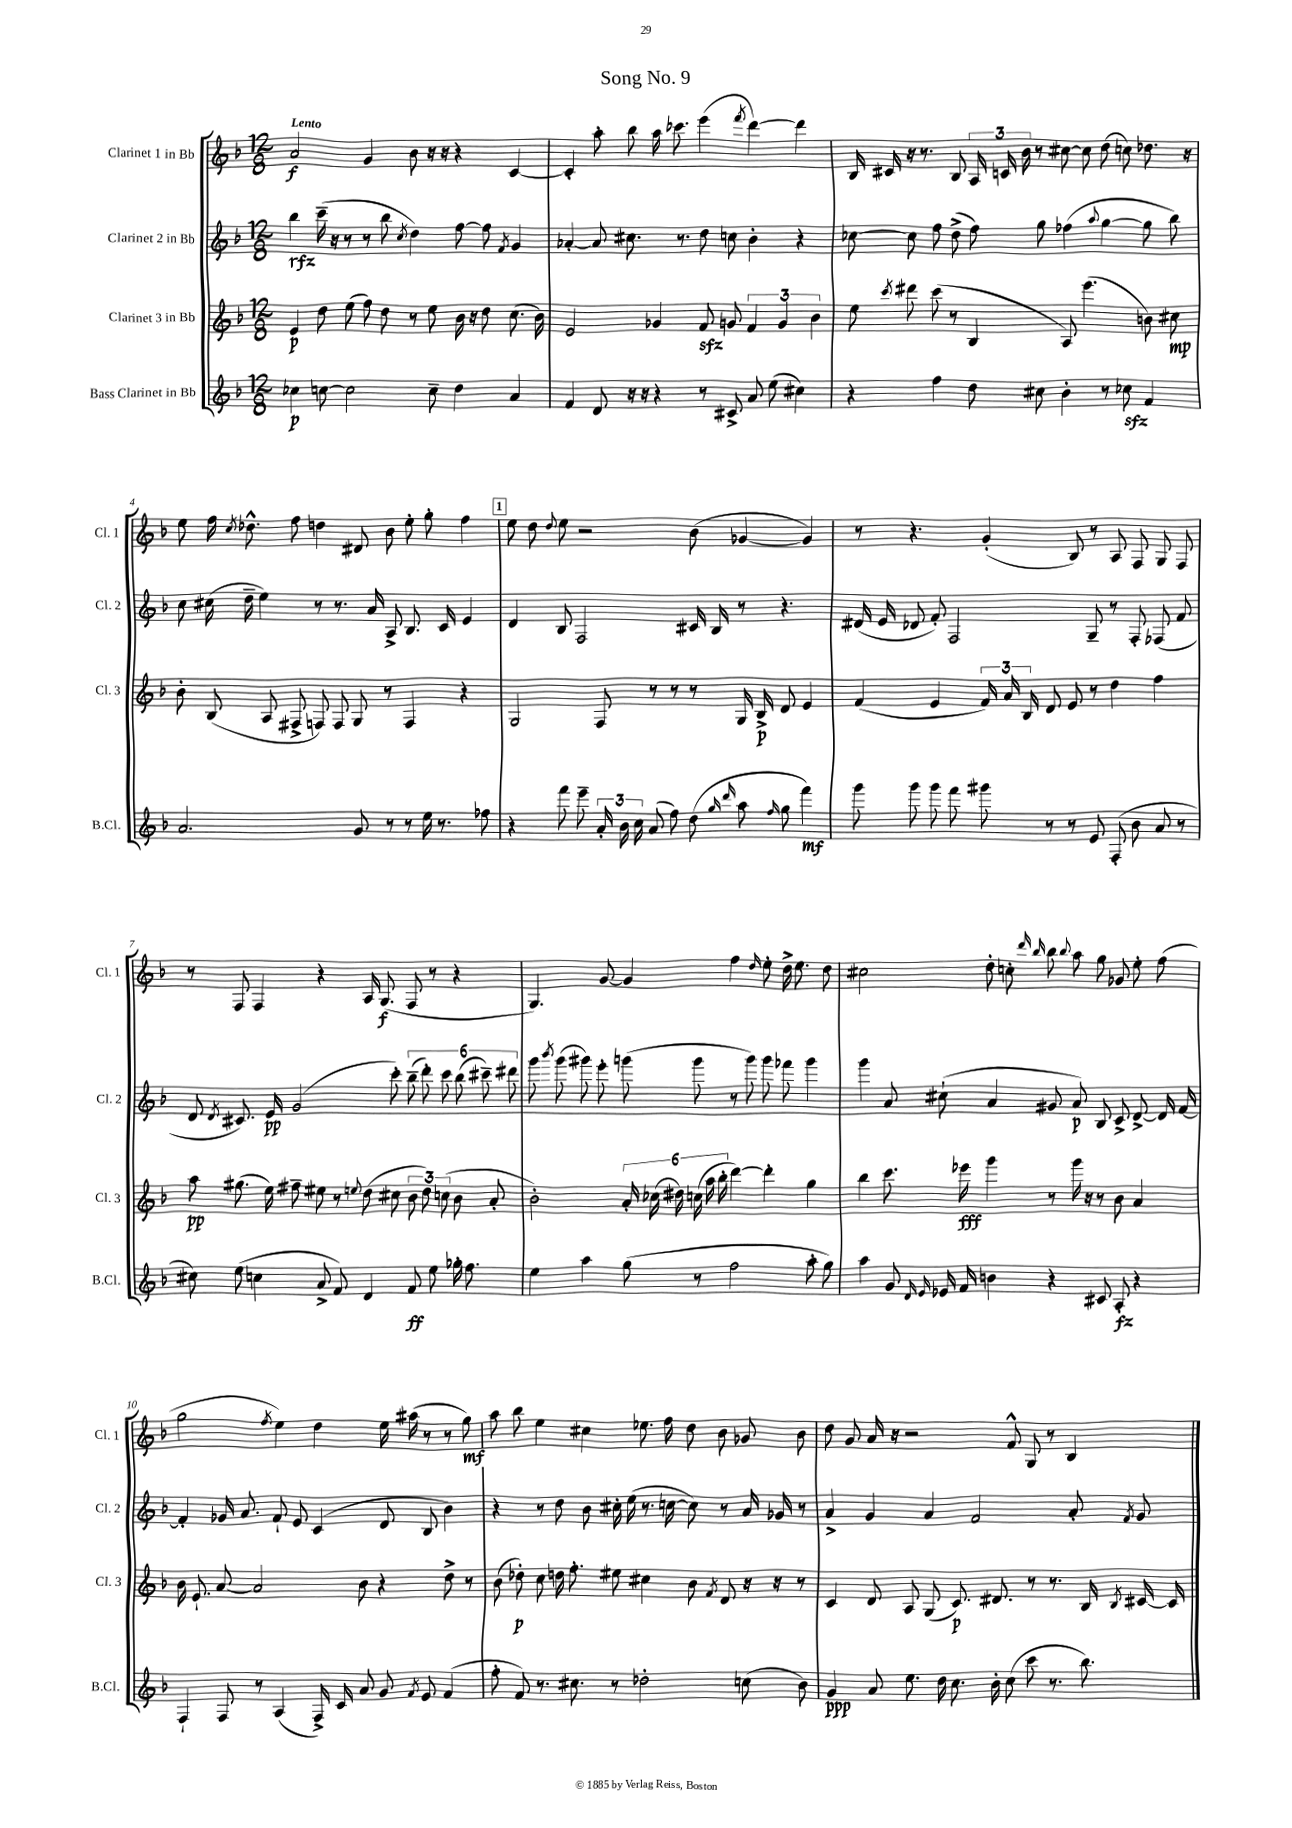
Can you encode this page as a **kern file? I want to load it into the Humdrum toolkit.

**kern	**kern	**kern	**kern
*staff4	*staff3	*staff2	*staff1
*clefG2	*clefG2	*clefG2	*clefG2
*k[b-]	*k[b-]	*k[b-]	*k[b-]
*M12/8	*M12/8	*M12/8	*M12/8
4cc-	4e	4bb-	2a
[8cc	8dd	(16ccc~	.
.	.	16r	.
2cc]	(8ee	8r	.
.	8ff)	8r	4g
.	8dd	8bb-	.
.	.	8qcc	.
.	8r	4dd)	8b-
8cc~	8ee	.	16r
.	.	.	16r
4dd	16b-	[8ff	4r
.	16r	.	.
.	8dd	8ff]	.
.	.	8qf	.
4a	(8.cc	4g	[4c
.	16b-)	.	.
=	=	=	=
4f	2e	[4a-'	4c']
8d	.	8a-]	8aa'
16r	.	8.cc#	8bb-
16r	.	.	.
4r	4g-	.	16aa
.	.	8.r	8.ccc-
8r	8f	8dd	(4eee
8c#^	8g	8cc	.
.	.	.	8qfff
8a	6f	4b-'	[4ddd)
(8ee	.	.	.
.	6g	.	.
4cc#)	.	4r	4ddd]
.	6b-	.	.
=	=	=	=
4r	8ee	[8cc-	16B-
.	.	.	16c#
.	8qccc	.	.
.	8ddd#	8cc-]	16r
.	.	.	8.r
4ff	(8ccc	8ff	.
.	8r	(8dd^	8B-
8dd	4B-	8ff)	24A
.	.	.	24c
.	.	.	24b-
8cc#	.	8gg	8r
4b-'	8A)	(4ff-	[8cc#
.	(4.eee	.	8cc#]
.	.	8qqaa	.
8r	.	[4gg	(8dd
8cc-	.	.	8cc)
4f	8b)	8gg]	8.dd-
.	8cc#	8bb-)	.
.	.	.	16r
=	=	=	=
2.a	8b-'	8cc	8ee
.	(8B-	(16cc#	16ff
.	.	.	8qcc
.	.	16dd~	8.dd-^^
.	8A	4ee)	.
.	8F#^	.	8ff
.	8F)	8r	4dd
.	8F	8.r	.
8g	8G	.	8d#
.	.	16a	.
8r	8r	8A^	8b-
8r	4F	8.B-	8ee'
16ee	.	.	8gg'
8.r	.	16c	.
.	4r	4e	4ff
8ff-	.	.	.
=	=	=	=
4r	2G	4d	8ee
.	.	.	8dd
.	.	.	8qqdd
8fff	.	8B-	8ee
8eee~	.	2F	2r
24a'	8F	.	.
24b-	.	.	.
24cc	.	.	.
(8a	8r	.	.
8ff)	8r	.	.
(8dd	8r	16c#	(8b-
.	.	16B-	.
16qqgg	.	.	.
16qqddd	.	.	.
8aa	16G	8r	[4g-
.	16B-^	.	.
16qqff	.	.	.
8gg	8d	4.r	.
4fff)	4e	.	4g-])
=	=	=	=
8ggg	(4f	(16d#	8r
.	.	16e	.
8ggg	.	8d-	4.r
8ggg	4e	8f')	.
8fff	.	2F	.
8ggg#	24f)	.	(4g'
.	24a	.	.
.	24B-	.	.
8r	8d	.	.
8r	8e	.	8B-)
8e	8r	8G~	8r
(8F'	4dd	8r	8A
8b-	.	8F'	8F
8a	4ff	(8F-	8G
8r	.	8f	8F
=	=	=	=
8cc#)	8aa	8d	8r
.	.	8qd	.
(8ee	(8.gg#	8.c#)	8F
4cc	.	.	4F
.	16ee)	16e	.
.	8ff#~	(2g	.
8a^	8ee#	.	4r
8f)	8r	.	.
.	8qqee	.	.
4d	(8dd	.	16A
.	.	.	(8.G
.	8cc#	8ccc')	.
8f	12b-	(12bb-~	8F
.	12dd)	12ddd')	.
8ee	.	.	8r
.	(12cc	12ccc	.
16gg-'	8b-	(12bb-	4r
8.ff	.	.	.
.	.	12ccc#~)	.
.	8a'	.	.
.	.	12ddd#	.
=	=	=	=
4ee	2b-')	8ggg	4.G)
.	.	8qbbb-	.
.	.	(8ggg	.
4aa	.	8ggg#)	.
.	.	8eee'	[8g
(8gg	24a'	(8ggg	4g]
.	(24cc-	.	.
.	24dd#)	.	.
8r	(24cc	8ggg	.
.	24aa	.	.
.	24bb-'	.	.
2ff	[4ddd)	8r	4ff
.	.	8ggg)	.
.	.	.	16qqdd
.	4ddd']	8ggg	8ee'
.	.	8fff-	16dd^
.	.	.	8.ee
8aa'	4gg	4ggg	.
8gg)	.	.	8dd
=	=	=	=
4aa	4bb-	4ggg	2cc#
8g	8.ccc	8a	.
16qqd	.	.	.
16qqe	.	.	.
16e-	.	(8cc#`	.
16f	16eee-	.	.
4b	4ggg	4a	8dd'
.	.	.	8cc'
.	.	.	16qqddd
.	.	.	16qqbb-
4r	8r	8g#	8bb-
.	.	.	8qqbb-
.	16ggg	8a)	8aa
.	16r	.	.
8c#	8r	8B-	8gg
8A'	8b-	8c^	8g-
4r	4a	[8d^	8ee'
.	.	16d]	(8ff
.	.	[16f	.
=	=	=	=
4F`	16b-	4f']	2gg
.	8.e`	.	.
8F	[8a	16g-	.
.	.	8.a	.
8r	2a]	.	.
.	.	.	8qff
(4A	.	8f`	4ee)
.	.	8e	.
16F^)	.	(4c	4dd
16c	.	.	.
8a	8b-	.	.
8g	4r	8d	16ee
.	.	.	(16aa#
8qf	.	.	.
8e	.	8B-	8r
(4f	8dd^	4b-)	8r
.	8r	.	8gg)
=	=	=	=
8ff'	(8b-	4r	8aa
8f)	8dd-')	.	8bb-
8.r	8cc	8r	4ee
.	16dd	8dd	.
8.cc#	8.ff'	.	.
.	.	8b-	4cc#
8r	8ee#	16cc#'	.
.	.	(16ee	.
2dd-'	4cc#	8.r	8.ee-
.	.	[16cc	16ff
.	8b-	8cc])	8dd
.	8qf	.	.
.	8d	8r	8b-
(8cc	16r	16a	8g-
.	16r	16g-	.
8b-)	8r	8r	8b-
=	=	=	=
4g	4c	4a^	8dd
.	.	.	8g
8a	8d	4g	16a
.	.	.	16r
8.ee	8A	.	2r
.	(8G	4a	.
16dd	.	.	.
8.cc	8.c)	.	.
.	.	2f	.
16b-'	8.d#	.	.
(8cc	.	.	8f^^
8ccc	8r	.	8G
8.r	8.r	.	8r
.	.	8a'	4B-
8.bb-)	16B-	.	.
.	8qB-	8qf	.
.	[16c#	8g	.
.	16c#]	.	.
==	==	==	==
*-	*-	*-	*-
